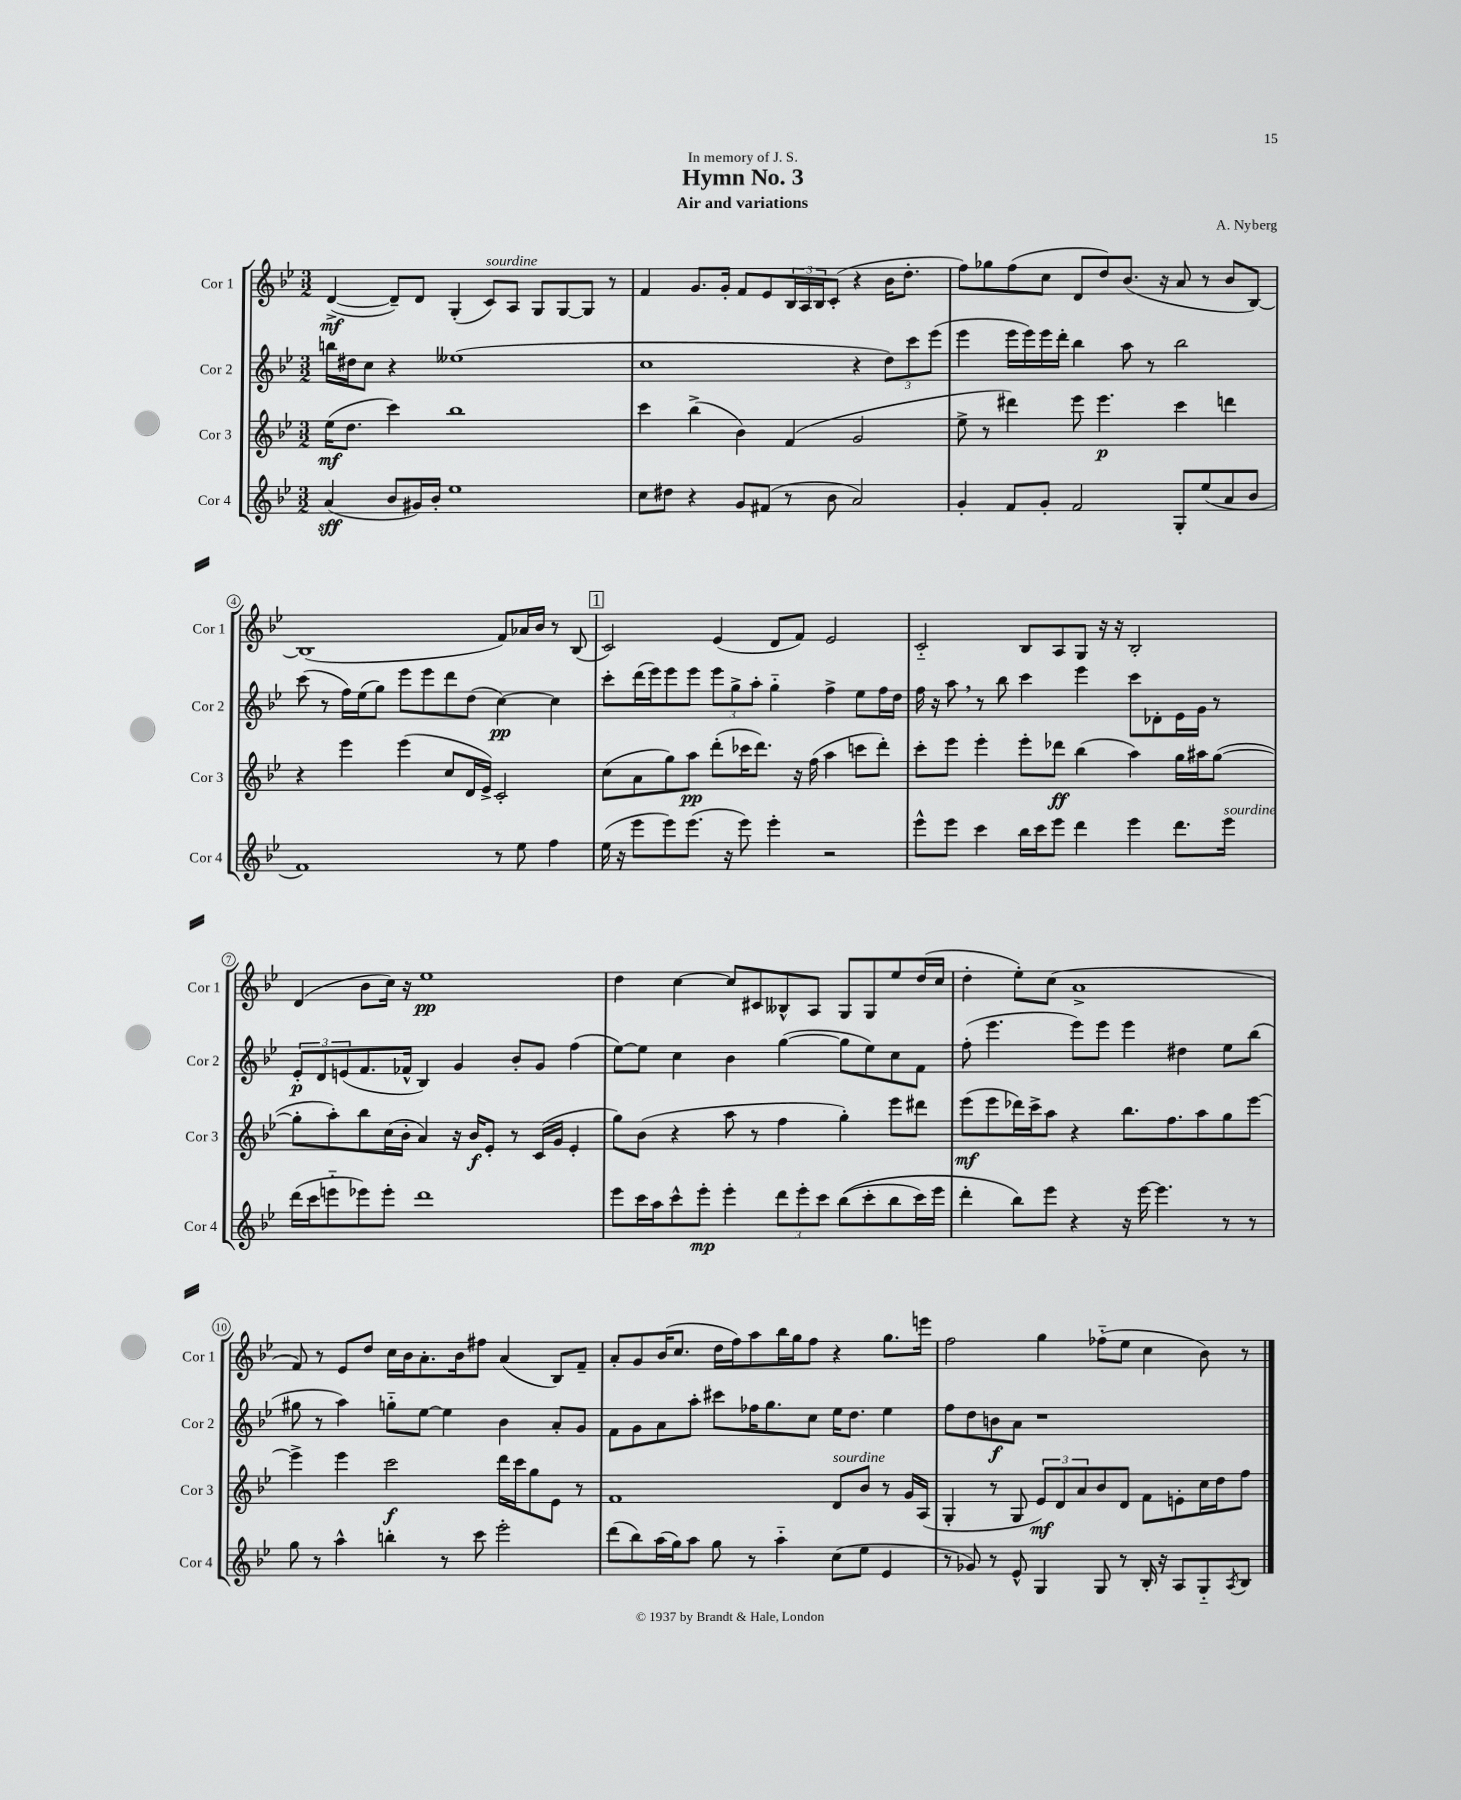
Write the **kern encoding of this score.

**kern	**dynam	**kern	**dynam	**kern	**dynam	**kern	**dynam
*part4	*part4	*part3	*part3	*part2	*part2	*part1	*part1
*staff4	*staff4	*staff3	*staff3	*staff2	*staff2	*staff1	*staff1
*I"Cor 4	*	*I"Cor 3	*	*I"Cor 2	*	*I"Cor 1	*
*I'Cor 4	*	*I'Cor 3	*	*I'Cor 2	*	*I'Cor 1	*
*clefG2	*	*clefG2	*	*clefG2	*	*clefG2	*
*k[b-e-]	*	*k[b-e-]	*	*k[b-e-]	*	*k[b-e-]	*
*M3/2	*	*M3/2	*	*M3/2	*	*M3/2	*
=1	=1	=1	=1	=1	=1	=1	=1
(4a/	sff	(16ee-\KL	mf	16bbn\LL	.	([4d^/	mf
.	.	8.dd\J	.	16dd#X\J	.	.	.
.	.	.	.	8cc\J	.	.	.
8b-/L	.	4ccc\)	.	4r	.	8d~/L])	.
16g#X/L)	.	.	.	.	.	8d/J	.
16b-'/JJ	.	.	.	.	.	.	.
1ee-	.	1bb-	.	(1ee--X	.	(4G'/	.
!	!	!	!	!	!	!LO:TX:a:i:t=sourdine	!
.	.	.	.	.	.	8c/L)	.
.	.	.	.	.	.	8A/J	.
.	.	.	.	.	.	8G/L	.
.	.	.	.	.	.	[8G/	.
.	.	.	.	.	.	8G/J]	.
.	.	.	.	.	.	8r	.
=2	=2	=2	=2	=2	=2	=2	=2
8cc\L	.	4ccc\	.	1cc	.	4f/	.
8dd#X\J	.	.	.	.	.	.	.
4r	.	(4bb-^\	.	.	.	8.g/L	.
.	.	.	.	.	.	16g'/Jk	.
8g/L	.	4b-\)	.	.	.	8f/L	.
(8f#X/J	.	.	.	.	.	8e-/	.
8r	.	(4f/	.	.	.	24B-/L	.
.	.	.	.	.	.	24A/	.
.	.	.	.	.	.	24B-/J	.
8b-\	.	.	.	.	.	(8c'/J	.
2a/)	.	2g/	.	4r	.	4r	.
.	.	.	.	12dd\L)	.	16b-\KL	.
.	.	.	.	.	.	8.dd'\J	.
.	.	.	.	12ccc\	.	.	.
.	.	.	.	(12eee-\J	.	.	.
=3	=3	=3	=3	=3	=3	=3	=3
4g'/	.	8ee-^\	.	4eee-\	.	8ff\L)	.
.	.	8r	.	.	.	8gg-X\	.
8f/L	.	4ddd#X\)	.	16eee-\LL	.	(8ff\	.
.	.	.	.	16eee-\)	.	.	.
8g'/J	.	.	.	16eee-\	.	8cc\J	.
.	.	.	.	16ddd'\JJ	.	.	.
2f/	.	8eee-\	.	4bb-\	.	8d/L	.
.	.	4.eee-\	p	.	.	8dd/)	.
.	.	.	.	8aa\	.	(8.b-/J	.
.	.	.	.	8r	.	.	.
.	.	.	.	.	.	16r	.
8G'/L	.	4ccc\	.	2bb-\	.	8a/	.
(8ee-/	.	.	.	.	.	8r	.
8a/	.	4dddn\	.	.	.	8b-/L	.
8b-/J	.	.	.	.	.	[8B-/J)	.
!!LO:LB:g=z
=4	=4	=4	=4	=4	=4	=4	=4
1f)	.	4r	.	(8ccc\	.	(1B-]	.
.	.	.	.	8r	.	.	.
.	.	4eee-\	.	16ff\LL)	.	.	.
.	.	.	.	(16ee-\J	.	.	.
.	.	.	.	8gg\J)	.	.	.
.	.	(4eee-\	.	8eee-\L	.	.	.
.	.	.	.	8eee-\	.	.	.
.	.	8cc/L	.	8ddd\	.	.	.
.	.	16d/L	.	(8dd\J	.	.	.
.	.	16e-^/JJ)	.	.	.	.	.
8r	.	2c'/	.	[4cc\)	pp	8f/L)	.
8ee-\	.	.	.	.	.	16a-X/L	.
.	.	.	.	.	.	16b-/JJ	.
4ff\	.	.	.	4cc\]	.	8r	.
.	.	.	.	.	.	(8B-/	.
!!LO:REH:place=s1:t=1
=5	=5	=5	=5	=5	=5	=5	=5
(16ee-\	.	(8cc\L	.	8ccc'\L	.	2c/)	.
16r	.	.	.	.	.	.	.
8eee-\L	.	8a\	.	(16ddd\L	.	.	.
.	.	.	.	16eee-\J)	.	.	.
8eee-\)	.	8gg\)	.	8eee-\	.	.	.
(8.eee-\J	.	8aa\J	pp	8eee-\J	.	.	.
.	.	(8ddd'\L	.	12eee-\L	.	(4e-/	.
16r	.	.	.	.	.	.	.
.	.	.	.	12gg^\	.	.	.
8eee-\)	.	16ccc-X\K	.	.	.	.	.
.	.	.	.	12aa'\J	.	.	.
.	.	8.ddd\J)	.	.	.	.	.
4eee-'\	.	.	.	4gg\	.	8d/L	.
.	.	16r	.	.	.	8f/J)	.
.	.	(16ff\	.	.	.	.	.
2r	.	4aa\	.	4ff^\	.	2e-/	.
.	.	8cccn\L	.	8ee-\L	.	.	.
.	.	8ddd'\J)	.	16ff\L	.	.	.
.	.	.	.	16dd\JJ	.	.	.
=6	=6	=6	=6	=6	=6	=6	=6
8eee-^^\L	.	8ccc'\L	.	16ff\	.	2c/	.
.	.	.	.	16r	.	.	.
8eee-\J	.	8eee-\J	.	8aa,\	.	.	.
4ccc\	.	4eee-'\	.	8r	.	.	.
.	.	.	.	8bb-\	.	.	.
16bb-\LL	.	8eee-'\L	.	4ccc\	.	8B-/L	.
16ccc\J	.	.	.	.	.	.	.
8eee-\J	.	8ddd-X\J	ff	.	.	8A/	.
4ddd\	.	(4bb-\	.	4eee-\	.	8G/J	.
.	.	.	.	.	.	16r	.
.	.	.	.	.	.	16r	.
4eee-\	.	4aa\)	.	8ccc\L	.	2B-'/	.
.	.	.	.	8d-X'\	.	.	.
8.ddd\L	.	16gg\LL	.	16e-\L	.	.	.
.	.	16aa#X\J	.	16g\JJ	.	.	.
.	.	([8gg\J	.	8r	.	.	.
!LO:TX:a:i:t=sourdine	!	!	!	!	!	!	!
16eee-\Jk	.	.	.	.	.	.	.
!!LO:LB:g=z
=7	=7	=7	=7	=7	=7	=7	=7
(16ddd\LL	.	8gg'\L]	.	12e-'/L	p	(4d/	.
16ccc\J	.	.	.	.	.	.	.
.	.	.	.	12d/	.	.	.
8eeen\	.	8aa'\)	.	.	.	.	.
.	.	.	.	(12en/	.	.	.
8eee-X\)	.	8bb-\	.	8.f/	.	8b-\L	.
8eee-'\J	.	(16cc\L	.	.	.	16cc\Jk)	.
.	.	16b-'\JJ	.	16f-X^^/Jk	.	16r	.
1ddd	.	4a/)	.	4B-/)	.	1ee-	pp
.	.	16r	.	4g/	.	.	.
.	.	16b-/KL	f	.	.	.	.
.	.	8e-'/J	.	.	.	.	.
.	.	8r	.	8b-'/L	.	.	.
.	.	(16c/LL	.	8g/J	.	.	.
.	.	16g/JJ	.	.	.	.	.
.	.	4e-'/	.	(4ff\	.	.	.
=8	=8	=8	=8	=8	=8	=8	=8
8eee-\L	.	8gg\L)	.	[8ee-\L)	.	4dd\	.
16ccc\L	.	(8b-\J	.	8ee-\J]	.	.	.
16aa\J	.	.	.	.	.	.	.
8ccc^^\	.	4r	.	4cc\	.	[4cc\	.
8eee-'\J	mp	.	.	.	.	.	.
4eee-'\	.	8aa\	.	4b-\	.	8cc/L]	.
.	.	8r	.	.	.	8c#X/	.
12ddd\L	.	4ff\	.	([4gg\	.	8B--X^^/	.
12eee-'\	.	.	.	.	.	.	.
.	.	.	.	.	.	8A/J	.
12ccc\J	.	.	.	.	.	.	.
((8bb-\L	.	4gg'\)	.	8gg\L]	.	8G/L	.
8ccc'\	.	.	.	8ee-\)	.	8G/	.
8bb-\	.	8eee-\L	.	8cc\	.	8ee-/	.
16ccc\L)	.	8ddd#X\J	.	8f\J	.	(16dd/L	.
16eee-\JJ	.	.	.	.	.	16cc/JJ	.
=9	=9	=9	=9	=9	=9	=9	=9
4ddd'\	.	(8eee-\L	mf	(8ff'\	.	4dd'\	.
.	.	8eee-\	.	4.eee-\	.	.	.
8bb-\L)	.	16ddd-X\L)	.	.	.	8ee-'\L)	.
.	.	16ccc^\J	.	.	.	.	.
8eee-\J	.	8aa\J	.	.	.	(8cc\J	.
4r	.	4r	.	8eee-\L)	.	1a^	.
.	.	.	.	8eee-\J	.	.	.
16r	.	8.bb-\L	.	4eee-\	.	.	.
[16eee-\	.	.	.	.	.	.	.
4.eee-\]	.	.	.	.	.	.	.
.	.	8.ff\	.	.	.	.	.
.	.	.	.	4dd#X\	.	.	.
.	.	8aa\	.	.	.	.	.
8r	.	8gg\	.	8ee-\L	.	.	.
8r	.	[8eee-\J	.	(8bb-\J	.	.	.
!!LO:LB:g=z
=10	=10	=10	=10	=10	=10	=10	=10
8gg\	.	4eee-^\]	.	8gg#X\	.	8f/)	.
8r	.	.	.	8r	.	8r	.
4aa^^\	.	4eee-\	.	4aa\)	.	8e-/L	.
.	.	.	.	.	.	8dd/J	.
4bbn'\	.	2ccc\	f	8ggn\L	.	16cc\LL	.
.	.	.	.	.	.	16b-\J	.
.	.	.	.	[8ee-\J	.	8.a'\	.
8r	.	.	.	4ee-\]	.	.	.
.	.	.	.	.	.	16b-\k	.
8ccc\	.	.	.	.	.	8ff#X\J	.
2eee-'\	.	16ddd\LL	.	4b-\	.	(4a/	.
.	.	16ccc\J	.	.	.	.	.
.	.	8gg\	.	.	.	.	.
.	.	8e-\J	.	8a'/L	.	8B-/L)	.
.	.	8r	.	8g/J	.	8f~/J	.
=11	=11	=11	=11	=11	=11	=11	=11
(8ddd\L	.	1f	.	8f\L	.	8a'/L	.
8bb-\)	.	.	.	8g\	.	8g/	.
(16aa\L	.	.	.	8a\	.	(16b-/K	.
16gg\J)	.	.	.	.	.	8.cc/J	.
8aa\J	.	.	.	8aa'\J	.	.	.
8gg\	.	.	.	8ccc#X\L	.	16dd\LL	.
.	.	.	.	.	.	16ff\J)	.
8r	.	.	.	16ff-X\K	.	8aa\	.
.	.	.	.	8.gg\	.	.	.
4aa\	.	.	.	.	.	16bb-\L	.
.	.	.	.	.	.	16gg\J	.
.	.	.	.	8cc\J	.	8ff\J	.
!	!	!LO:TX:a:i:t=sourdine	!	!	!	!	!
(8cc\L	.	8d/L	.	16ee-\KL	.	4r	.
.	.	.	.	8.dd\J	.	.	.
8ee-\J	.	8b-/J	.	.	.	.	.
4e-/	.	8r	.	4ee-\	.	8.gg\L	.
.	.	16g/LL	.	.	.	.	.
.	.	(16A/JJ	.	.	.	16eeen\Jk	.
=12	=12	=12	=12	=12	=12	=12	=12
8r	.	4G'/	.	8ff\L	.	2ff\	.
8g-X/)	.	.	.	8dd\	.	.	.
8r	.	8r	.	8bn\	f	.	.
8e-^^/	.	8G/	.	8a\J	.	.	.
4G/	.	12e-/L)	mf	1r	.	4gg\	.
.	.	12d/	.	.	.	.	.
.	.	12a/	.	.	.	.	.
8G/	.	8b-/	.	.	.	(8ff-X\L	.
8r	.	8d/J	.	.	.	8ee-\J	.
16B-'/	.	8f\L	.	.	.	4cc\	.
16r	.	.	.	.	.	.	.
8A/L	.	8en'\	.	.	.	.	.
8G/	.	16cc\L	.	.	.	8b-\)	.
.	.	16dd\J	.	.	.	.	.
8qA/	.	.	.	.	.	.	.
8B-/J	.	8ff\J	.	.	.	8r	.
==	==	==	==	==	==	==	==
*-	*-	*-	*-	*-	*-	*-	*-
